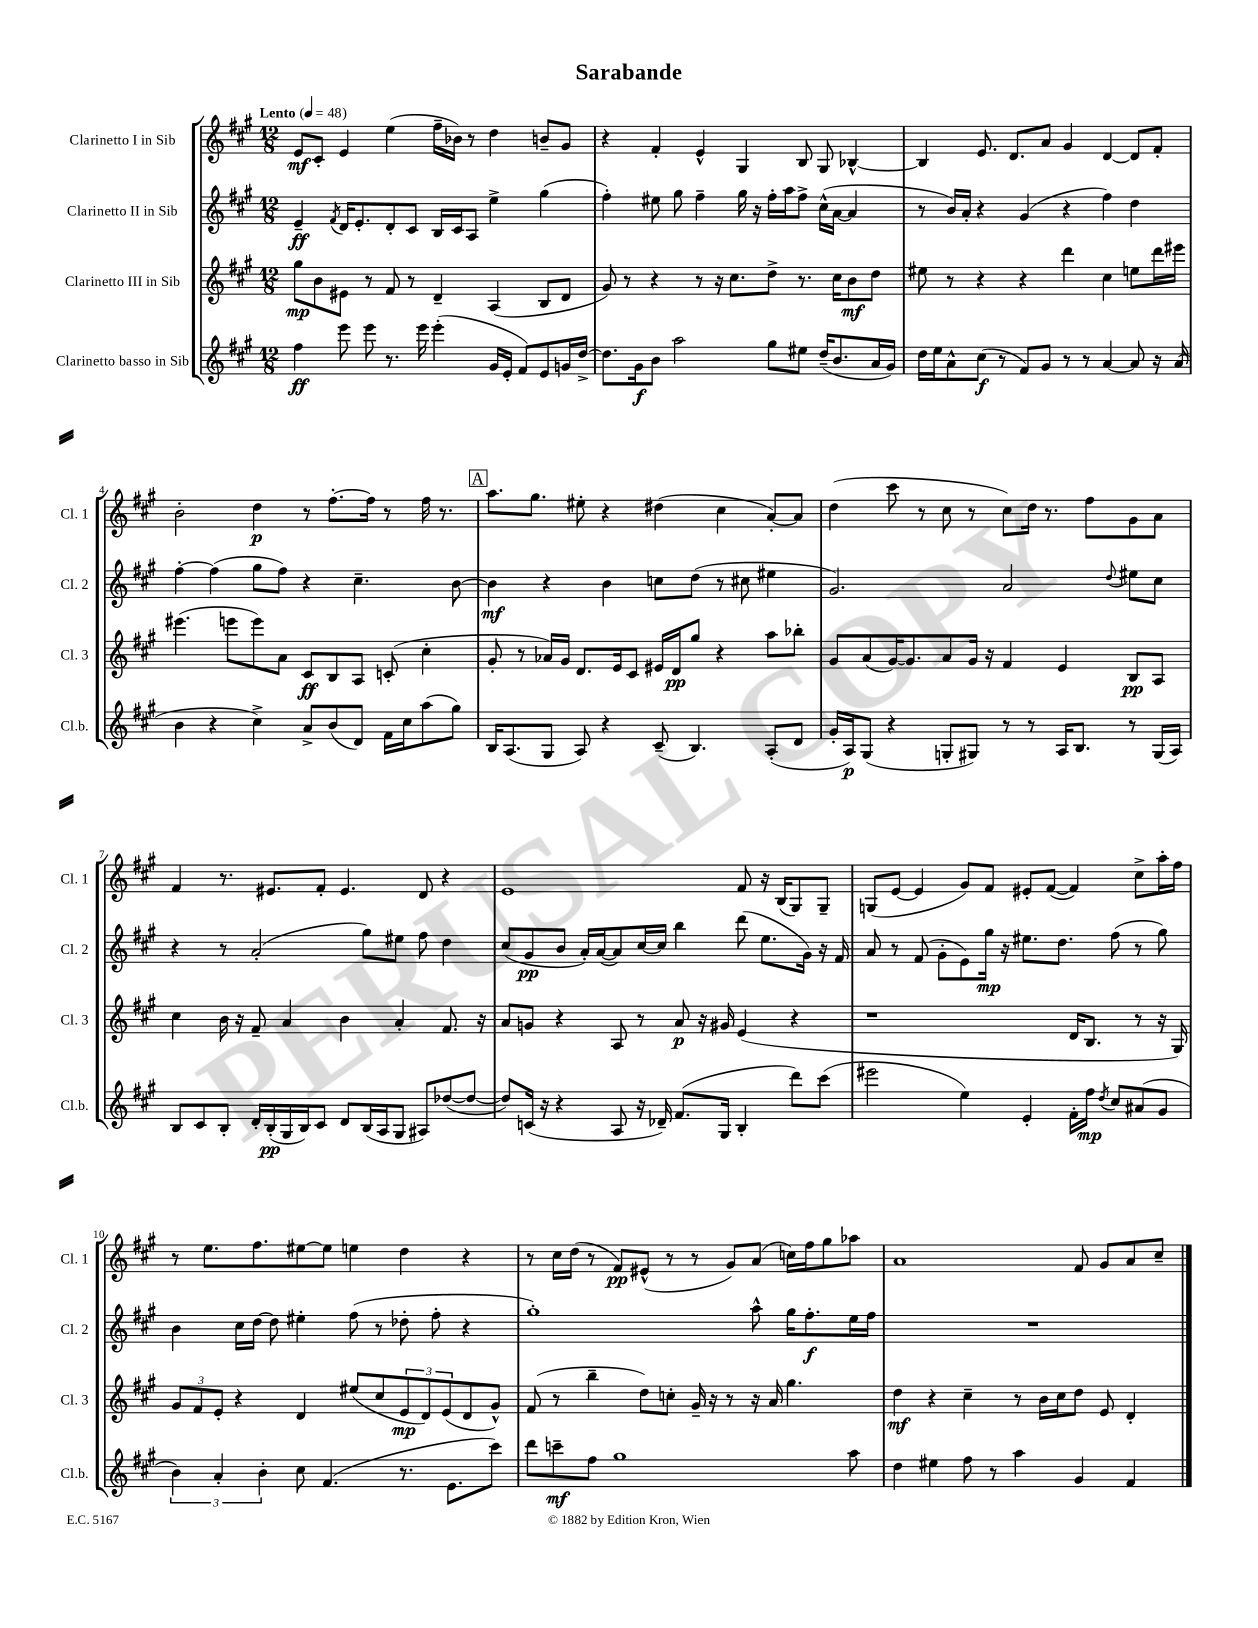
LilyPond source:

\header { title = "Sarabande" }
<<
\new StaffGroup <<
\new Staff = "s0" \with { instrumentName = "Clarinetto I in Sib" shortInstrumentName = "Cl. 1" } {
    \clef treble \key a \major \numericTimeSignature \time 12/8 \tempo "Lento" 4 = 48
    e'8\mf cis'8-. e'4 e''4( fis''16-- bes'16) r8 d''4 b'8-- gis'8 |
    r4 fis'4-. e'4-^ gis4 b8 gis8 bes4~-^ |
    bes4 e'8. d'8. a'8 gis'4 d'4~ d'8 fis'8-. |
    b'2-. d''4\p r8 fis''8.~-. fis''16 r8 fis''16 r8. |
    \mark \markup { \box "A" } a''8. gis''8. eis''8-. r4 dis''4( cis''4 a'8~-.) a'8 |
    d''4( cis'''8 r8 cis''8 r8 cis''8) d''16 r8. fis''8 gis'8 a'8 |
    fis'4 r8. eis'8. fis'8-. eis'4. d'8 r4 |
    e'1 fis'8 r16 b16( gis8) gis8-- |
    g8( e'8~ e'4 gis'8) fis'8 eis'8-. fis'8~( fis'4) cis''8-> a''16-. fis''16 |
    r8 e''8. fis''8. eis''8~ eis''8 e''4 d''4 r4 |
    r8 cis''16 d''16( r8 fis'8\pp) eis'8-^( r8 r8 gis'8) a'8( c''16) fis''16 gis''8 aes''8 |
    a'1 fis'8 gis'8 a'8 cis''8-- \bar "|." |
}
\new Staff = "s1" \with { instrumentName = "Clarinetto II in Sib" shortInstrumentName = "Cl. 2" } {
    \clef treble \key a \major \numericTimeSignature \time 12/8
    e'4--\ff \acciaccatura { fis'8 } d'16 e'8.-. d'8-. cis'8 b16 cis'16 a8 e''4-> gis''4( |
    fis''4-.) eis''8 gis''8 fis''4-- gis''16 r16 fis''16-. a''16 fis''8-> cis''16-^( a'16~ a'4 |
    r8 b'16) a'16-. r4 gis'4( r4 fis''4) d''4 |
    fis''4~-. fis''4( gis''8 fis''8) r4 cis''4.-- b'8~ |
    \mark \markup { \box "A" } b'4\mf r4 b'4 c''8 d''8( r8 cis''8 eis''4 |
    gis'2.) a'2 \appoggiatura { d''8 } eis''8 cis''8 |
    r4 r8 a'2-.( gis''8) eis''8 fis''8 d''4 |
    cis''8( gis'8\pp b'8 a'16-.) a'16~( a'8) cis''16~ cis''16 b''4 d'''8( e''8. gis'16) r16 fis'16 |
    a'8 r8 fis'8( gis'8-. e'8) gis''16\mp r16 eis''8. d''8. fis''8( r8 gis''8) |
    b'4 cis''16 d''16~ d''8 eis''4-. fis''8( r8 des''8-. fis''8-. r4 |
    gis''1-.) a''8-^ gis''16 fis''8.-.\f e''16 fis''16 |
    R1. \bar "|." |
}
\new Staff = "s2" \with { instrumentName = "Clarinetto III in Sib" shortInstrumentName = "Cl. 3" } {
    \clef treble \key a \major \numericTimeSignature \time 12/8
    gis''8\mp b'8 eis'8 r8 fis'8 r8 d'4-- a4( b8 d'8 |
    gis'8) r8 r4 r8 r16 cis''8. d''8-> r8. cis''16 b'8\mf d''8 |
    eis''8 r8 r4 r4 d'''4 cis''4 e''8 d'''16 eis'''16 |
    eis'''4.( e'''8 e'''8) a'8 cis'8\ff b8 a8 c'8-.( cis''4-. |
    \mark \markup { \box "A" } gis'8-. r8 aes'16) gis'16 d'8. e'16 cis'8 eis'16 d'16\pp gis''8 r4 a''8 bes''8-. |
    gis'8 a'8( gis'16~) gis'8. a'8 gis'16 r16 fis'4 e'4 b8\pp a8 |
    cis''4 b'16 r16 fis'8-- a'4 b'4 a'4-. fis'8. r16 |
    a'8 g'8 r4 a8 r8 a'8\p r16 gis'16 e'4( r4 |
    r1 d'16 b8. r8 r16 gis16) |
    \tuplet 3/2 { gis'8 fis'8 e'8-. } r4 d'4 eis''8( cis''8 \tuplet 3/2 { e'8\mp d'8) e'8( } d'8 gis'8-^) |
    fis'8( r8 b''4-- d''8) c''8-. gis'16-- r16 r8 r16 a'16 gis''4. |
    d''4\mf r4 cis''4-- r8 b'16 cis''16 d''8 e'8 d'4-. \bar "|." |
}
\new Staff = "s3" \with { instrumentName = "Clarinetto basso in Sib" shortInstrumentName = "Cl.b." } {
    \clef treble \key a \major \numericTimeSignature \time 12/8
    fis''4\ff e'''8 e'''8 r8. e'''16 e'''4-.( gis'16 e'16-. fis'8) e'8 g'16 d''16~-> |
    d''8. gis'16\f b'8 a''2 gis''8 eis''8 d''16--( b'8. a'16 gis'16) |
    d''16 e''16 a'8-^ cis''8\f( r8 fis'8) gis'8 r8 r8 a'4~ a'8 r16 a'16( |
    b'4 r4 cis''4->) a'8-> b'8( d'8) fis'16 cis''16 a''8( gis''8) |
    \mark \markup { \box "A" } b16 a8.( gis8 a8) r4 cis'8--( b4.) a8-.( d'8 |
    gis'16-. a16\p) gis8( r4 g8-. gis8) r8 r8 a16 b8. r8 gis16( a16) |
    b8 cis'8 b8-. d'16-. b16-.\pp( gis16 b16) cis'8 d'8 b16( a16 gis8 ais8) des''8~( des''8~ |
    des''8) c'16( r16 r4 a8 r16 des'16--) fis'8.( gis16 b4-. d'''8) cis'''8( |
    eis'''2 e''4) e'4-. fis'16-. fis''16\mp \acciaccatura { d''8 } cis''8 ais'8( gis'8 |
    \tuplet 3/2 { b'4) a'4-. b'4-. } cis''8 fis'4.( r8. e'8. cis'''8) |
    d'''8 c'''8--\mf fis''8 gis''1 a''8 |
    d''4 eis''4 fis''8 r8 a''4 gis'4 fis'4 \bar "|." |
}
>>
>>
